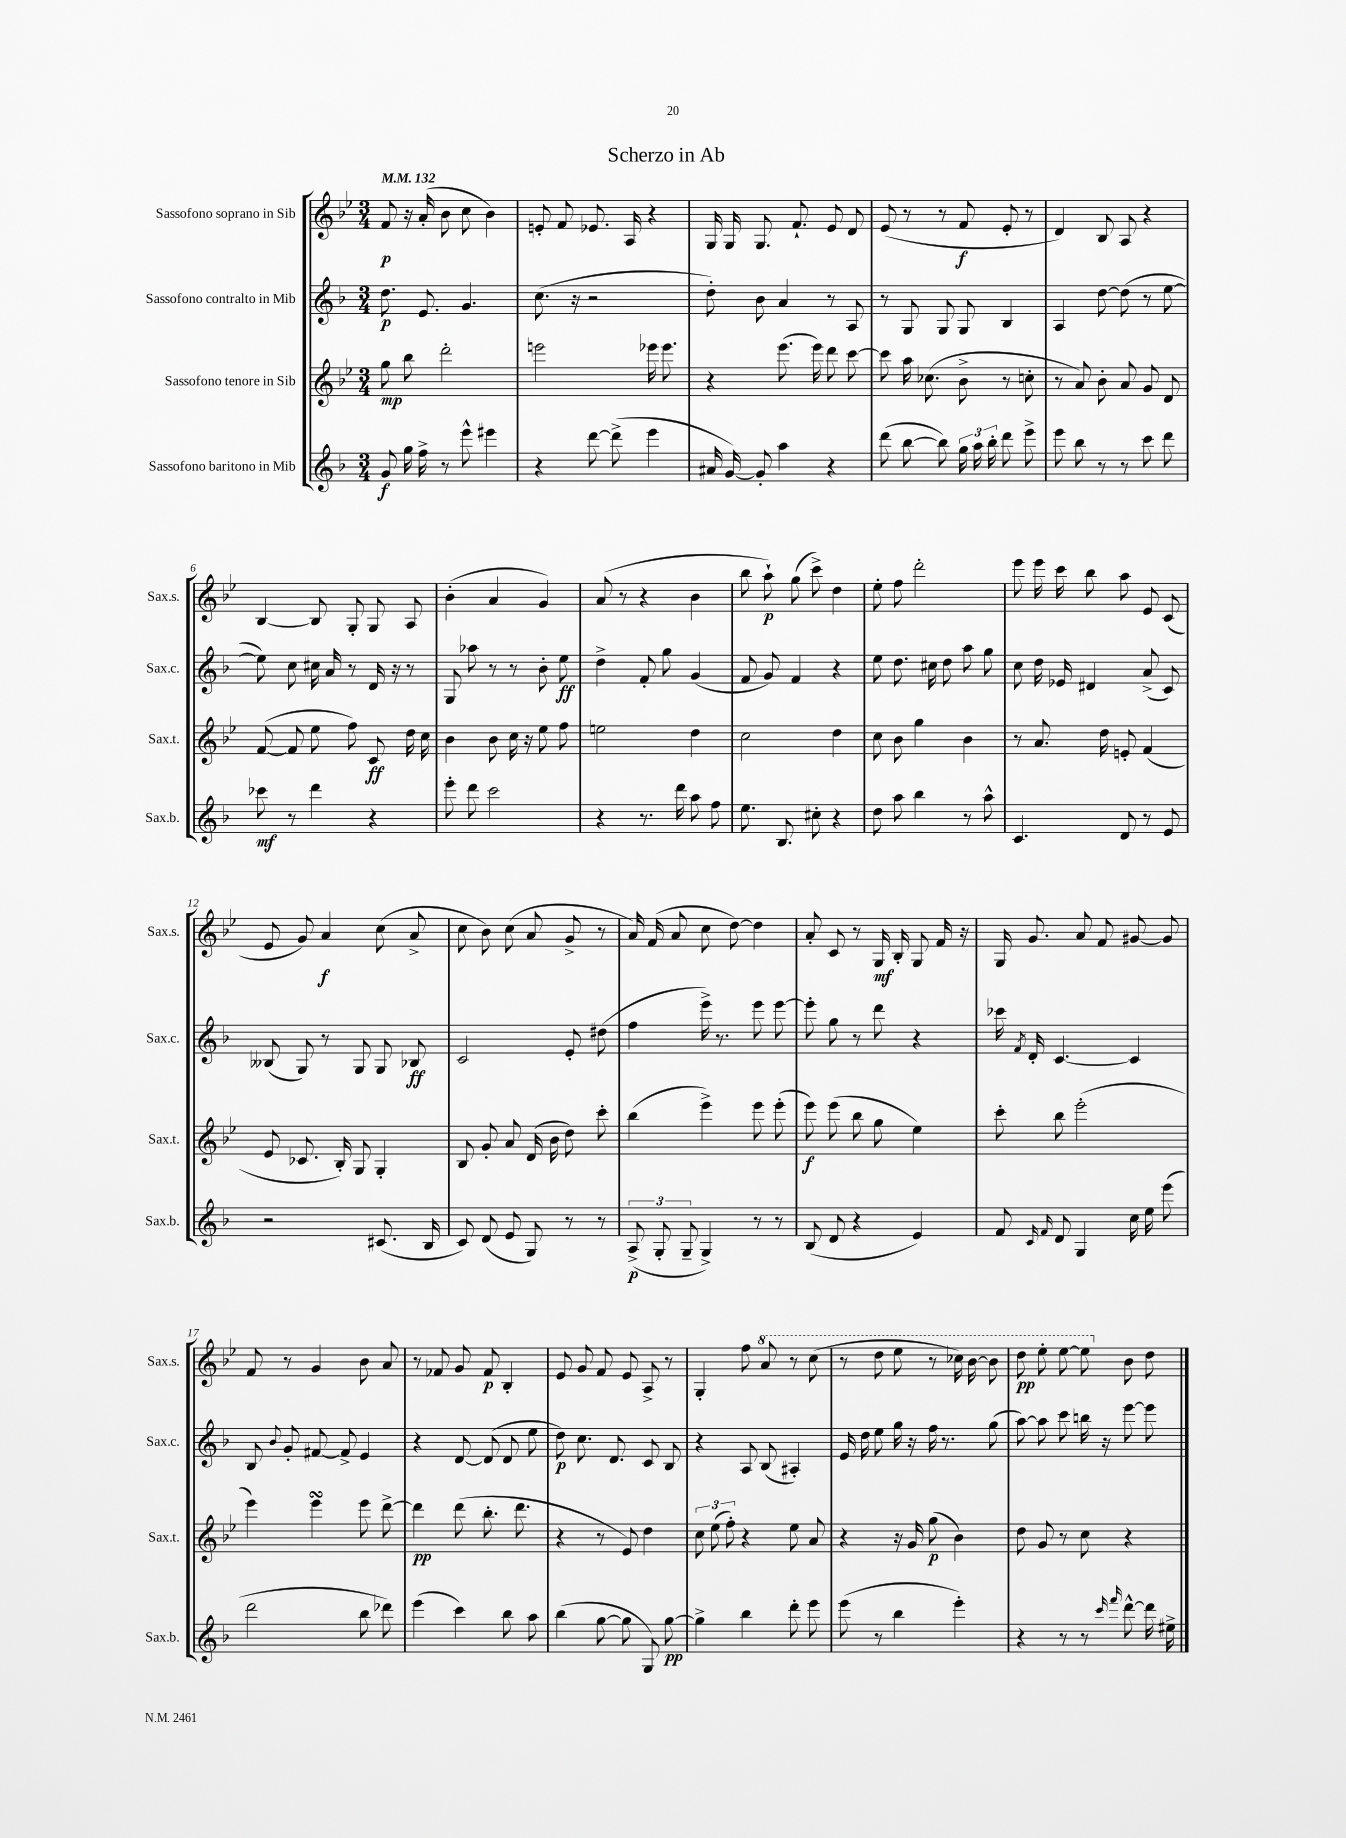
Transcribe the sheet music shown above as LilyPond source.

\header { title = "Scherzo in Ab" }
<<
\new StaffGroup <<
\new Staff = "s0" \with { instrumentName = "Sassofono soprano in Sib" shortInstrumentName = "Sax.s." } {
    \clef treble \key bes \major \numericTimeSignature \time 3/4 \tempo 4 = 132
    \autoBeamOff f'8\p r16 a'16-.( bes'8 c''8 bes'4) |
    e'8-. f'8 ees'8. a16 r4 |
    g16 g16 g8. f'8.-! ees'8 d'8 |
    ees'8( r8 r8 f'8\f ees'8-. r8 |
    d'4) bes8 a8 r4 |
    bes4~ bes8 g8-. g8 a8 |
    bes'4-.( a'4 g'4) |
    a'8( r8 r4 bes'4 |
    bes''8 a''8-!\p) g''8( c'''8->) d''4 |
    ees''8-. f''8 d'''2-. |
    ees'''8 ees'''16 c'''16 bes''8 a''8 ees'8 c'8( |
    ees'8 g'8) a'4\f c''8( a'8-> |
    c''8 bes'8) c''8( a'8 g'8-> r8 |
    a'16) f'16( a'8 c''8 d''8~) d''4 |
    a'8-. c'8 r8 g16\mf bes16-. g8 f'16 r16 |
    g16 g'8. a'8 f'8 gis'8~ gis'8 |
    f'8 r8 g'4 bes'8 a'8 |
    r8 fes'8 g'8 fes'8\p bes4-. |
    ees'8 g'8 f'8 ees'8 a8-> r8 |
    g4-. f''8 \ottava #1 a''8 r8 c'''8( |
    r8 d'''8 ees'''8 r8 ces'''16) bes''16~ bes''8 |
    d'''8\pp ees'''8-. ees'''8~ ees'''8 \ottava #0 bes'8 d''8 \bar "|." |
}
\new Staff = "s1" \with { instrumentName = "Sassofono contralto in Mib" shortInstrumentName = "Sax.c." } {
    \clef treble \key f \major \numericTimeSignature \time 3/4
    \autoBeamOff d''8.\p e'8. g'4. |
    c''8.( r16 r2 |
    d''8-.) bes'8 a'4 r8 a8 |
    r8 g8 g8 g8 bes4 |
    a4 d''8~ d''8( r8 e''8~ |
    e''8) c''8 cis''16 a'16 r8 d'16 r16 r8 |
    g8 aes''8 r8 r8 bes'8-. e''8\ff |
    d''4-> f'8-. g''8 g'4( |
    f'8 g'8) f'4 r4 |
    e''8 d''8. cis''16 d''8 a''8 g''8 |
    c''8 d''16 ees'16 dis'4 a'8->( c'8) |
    beses8( g8) r8 g8 g8 bes8\ff |
    c'2 e'8-. dis''8( |
    f''4 e'''16->) r8. e'''8 e'''8~ |
    e'''8-. g''8 r8 d'''8 r4 |
    ces'''16 \acciaccatura { f'8 } d'16-. c'4.~ c'4 |
    bes8 \appoggiatura { bes'8 } g'8-. fis'8~ fis'8-> e'4 |
    r4 d'8~ d'8( d'8 e''8 |
    d''8\p) c''8. d'8. c'8 bes8 |
    r4 a8 bes8( ais4-.) |
    e'16 d''16 e''8 g''16 r16 f''16 r8. g''8( |
    a''8~) a''8 c'''8 b''16 r16 e'''8~ e'''8 \bar "|." |
}
\new Staff = "s2" \with { instrumentName = "Sassofono tenore in Sib" shortInstrumentName = "Sax.t." } {
    \clef treble \key bes \major \numericTimeSignature \time 3/4
    \autoBeamOff g''8\mp bes''8 d'''2-. |
    e'''2 ees'''16 ees'''8. |
    r4 ees'''8.( ees'''16) d'''8 c'''8~ |
    c'''8 a''16 ces''8.( bes'8-> r8 c''8-. |
    r8 a'8) bes'8-. a'8 g'8 d'8 |
    f'8~( f'8 ees''8 f''8) c'8\ff d''16 c''16 |
    bes'4 bes'8 c''16 r16 ees''8 f''8 |
    e''2 d''4 |
    c''2 d''4 |
    c''8 bes'8 g''4 bes'4 |
    r8 a'8. d''16 e'8-. f'4( |
    ees'8 ces'8. bes16-.) g8 g4-. |
    bes8 g'8-. a'8 d'16( bes'16 d''8) c'''8-. |
    bes''4( ees'''4->) ees'''8 ees'''8-.( |
    ees'''8\f) ees'''8( bes''8 g''8 ees''4) |
    c'''8-. bes''8 ees'''2-.( |
    ees'''4) ees'''4\turn ees'''8 d'''8~-> |
    d'''4\pp d'''8( bes''8.-. d'''8. |
    r4 r8 ees'8) d''4 |
    \tuplet 3/2 { c''8 ees''8( f''8-.) } r4 ees''8 a'8 |
    r4 r16 g'16 g''8\p( bes'4) |
    d''8 g'8 r8 c''8 r4 \bar "|." |
}
\new Staff = "s3" \with { instrumentName = "Sassofono baritono in Mib" shortInstrumentName = "Sax.b." } {
    \clef treble \key f \major \numericTimeSignature \time 3/4
    \autoBeamOff g'8\f g''16 f''16-> r8 e'''8-^ eis'''4 |
    r4 d'''8~ d'''8->( e'''4 |
    ais'16 g'16~) g'8-. a''4 r4 |
    d'''8( bes''8~ bes''8) \tuplet 3/2 { g''16 a''16 bes''16-. } d'''8 e'''8-> |
    e'''8 bes''8 r8 r8 c'''8 d'''8 |
    ces'''8\mf r8 d'''4 r4 |
    e'''8-. d'''8 c'''2 |
    r4 r8. d'''16 a''8 f''8 |
    e''8. bes8. cis''8-. r4 |
    d''8 a''8 bes''4 r8 a''8-^ |
    c'4. d'8 r8 e'8 |
    r2 cis'8.( bes16 |
    c'8) d'8( e'8 g8) r8 r8 |
    \tuplet 3/2 { a8->\p( g8-. g8-- } g4->) r8 r8 |
    bes8( d'8 r4 e'4) |
    f'8 \grace { c'16 f'16 } d'8 g4 c''16 e''16 e'''8( |
    d'''2 bes''8 des'''8) |
    e'''4( c'''4) bes''8 a''8 |
    bes''4( g''8~ g''8 g8) g''8~\pp |
    g''4-> bes''4 d'''8-. e'''8 |
    e'''8( r8 bes''4 e'''4-.) |
    r4 r8 r8 \grace { c'''16 f'''16 } d'''8~-^ d'''16 eis''16-> \bar "|." |
}
>>
>>
